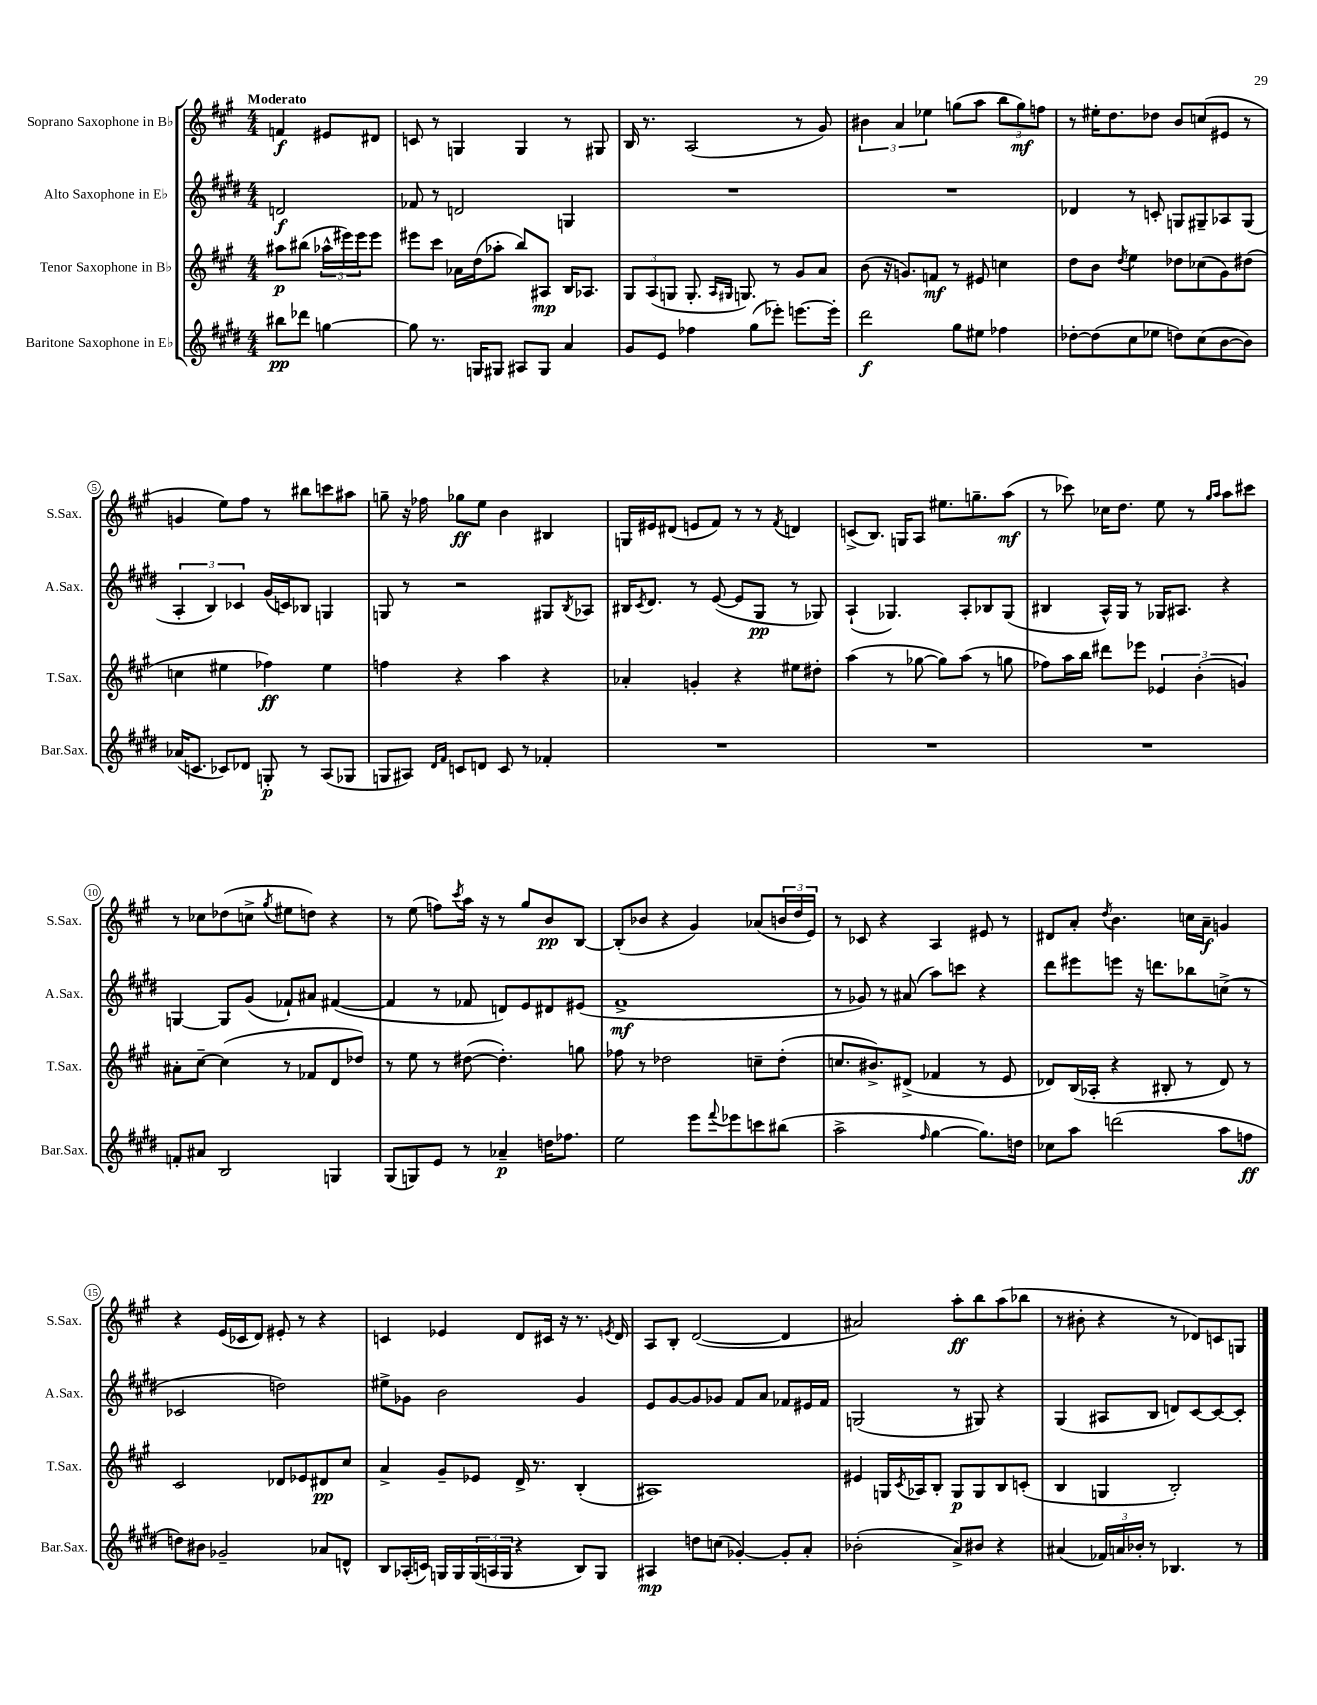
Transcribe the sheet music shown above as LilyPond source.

<<
\new StaffGroup <<
\new Staff = "s0" \with { instrumentName = "Soprano Saxophone in Bb" shortInstrumentName = "S.Sax." } {
    \clef treble \key a \major \numericTimeSignature \time 4/4 \partial 2 \tempo "Moderato"
    f'4\f eis'8 dis'8 |
    c'8 r8 g4 g4 r8 gis8 |
    b16 r8. a2( r8 gis'8) |
    \tuplet 3/2 { bis'4 a'4 ees''4 } g''8( a''8 \tuplet 3/2 { b''8 g''8\mf) f''8 } |
    r8 eis''16-. d''8. des''8 b'8 c''8( eis'8 r8 |
    g'4 e''8) fis''8 r8 bis''8 c'''8 ais''8 |
    g''8-- r16 fes''16 ges''8\ff e''8 b'4 bis4 |
    g16 eis'16 dis'8( e'8 fis'8) r8 r8 \acciaccatura { fis'8 } d'4 |
    c'8->( b8.) g16 a8 eis''8. g''8.-- a''8\mf( |
    r8 ces'''8) ces''16 d''8. e''8 r8 \grace { gis''16 a''16 } a''8 cis'''8 |
    r8 ces''8 des''8( c''8-> \acciaccatura { gis''8 } eis''8 d''8) r4 |
    r8 e''8( f''8) \acciaccatura { cis'''8 } a''16 r16 r8 gis''8 b'8\pp b8~ |
    b8-.( bes'8 r4 gis'4) aes'8( \tuplet 3/2 { b'16 d''16 e'16) } |
    r8 ces'8 r4 a4 eis'8 r8 |
    dis'8 a'8-. \acciaccatura { d''8 } b'4. c''16 a'16--\f g'4 |
    r4 e'16( ces'16 d'8) eis'8-. r8 r4 |
    c'4 ees'4 d'8 cis'16 r16 r8. \acciaccatura { e'8 } d'16 |
    a8 b8-. d'2~( d'4 |
    ais'2) a''8-.\ff b''8 a''8( bes''8 |
    r8 bis'8-. r4 r8 des'8) c'8 g8 \bar "|." |
}
\new Staff = "s1" \with { instrumentName = "Alto Saxophone in Eb" shortInstrumentName = "A.Sax." } {
    \clef treble \key e \major \numericTimeSignature \time 4/4 \partial 2
    d'2\f |
    fes'8 r8 d'2 g4 |
    R1 |
    R1 |
    des'4 r8 c'8-. g8 gis8-- aes8 gis8( |
    \tuplet 3/2 { a4-. b4) ces'4 } gis'16( c'16) bes8 g4 |
    g8 r8 r2 gis8 \acciaccatura { b8 } aes8 |
    bis16 \acciaccatura { cis'8 } dis'8. r8 e'8~( e'8 gis8\pp r8 ges8) |
    a4-!( ges4.) a8-. bes8 ges8( |
    bis4 a16-^) gis16 r8 ges16 ais8. r4 |
    g4~ g8 gis'8( fes'8-!) ais'8 fis'4~( |
    fis'4 r8 fes'8 d'8) e'8 dis'8 eis'8( |
    fis'1->\mf |
    r8 ges'8) r8 ais'8( a''8) c'''8 r4 |
    dis'''8 eis'''8 e'''8 r16 d'''8. bes''8 c''8->( r8 |
    ces'2 d''2) |
    eis''8-> ges'8 b'2 ges'4 |
    e'8 gis'8~ gis'8 ges'8 fis'8 a'8 fes'8 eis'16 fes'16 |
    g2( r8 gis8) r4 |
    gis4( ais8 b8 d'8) cis'8~ cis'8~ cis'8-. \bar "|." |
}
\new Staff = "s2" \with { instrumentName = "Tenor Saxophone in Bb" shortInstrumentName = "T.Sax." } {
    \clef treble \key a \major \numericTimeSignature \time 4/4 \partial 2
    ais''8\p bis''8( \tuplet 3/2 { aes''16-^ eis'''16) eis'''16 } eis'''8 |
    eis'''8 cis'''8 aes'16 d''16( aes''8-. b''8) ais8\mp b16 aes8. |
    \tuplet 3/2 { gis8 a8( g8 } g8.-. \grace { a16 gis16 } g8.) r8 gis'8 a'8 |
    b'8( r16 g'8.) f'8\mf r8 eis'8 c''4 |
    d''8 b'8 \acciaccatura { d''8 } e''4 des''8 ces''8( gis'8) dis''8( |
    c''4 eis''4 fes''4\ff) eis''4 |
    f''4 r4 a''4 r4 |
    aes'4-. g'4-. r4 eis''8 dis''8-. |
    a''4( r8 ges''8~ ges''8) a''8( r8 g''8 |
    fes''8) a''16 b''16 dis'''8 ees'''8 \tuplet 3/2 { ees'4 b'4-.( g'4) } |
    ais'8-. cis''8~-- cis''4( r8 fes'8 d'8 des''8) |
    r8 e''8 r8 dis''8~( dis''4.-.) g''8 |
    fes''8 r8 des''2 c''8-- des''8-.( |
    c''8. bis'8.->) dis'8->( fes'4 r8 e'8 |
    des'8) b16( aes16-. r4 bis8-. r8 des'8) r8 |
    cis'2 des'8 ees'8 dis'8\pp cis''8 |
    a'4-> gis'8-- ees'8 d'16-> r8. b4-.( |
    ais1) |
    eis'4 g16 \acciaccatura { cis'8 } aes16 b8-. g8\p g8 b8 c'8-.( |
    b4 g4 b2-.) \bar "|." |
}
\new Staff = "s3" \with { instrumentName = "Baritone Saxophone in Eb" shortInstrumentName = "Bar.Sax." } {
    \clef treble \key e \major \numericTimeSignature \time 4/4 \partial 2
    bis''8\pp des'''8 g''4~ |
    g''8 r8. g16 gis8 ais8 gis8 a'4 |
    gis'8 e'8 fes''4 gis''8( ees'''8-.) e'''8.~ e'''16-. |
    dis'''2\f gis''8 eis''8 fes''4 |
    des''8~-. des''8( cis''8 ees''8 d''8) cis''8( b'8~ b'8) |
    aes'16( c'8. ces'8) des'8 g8-.\p r8 a8( ges8 |
    g8 ais8) \grace { dis'16 fis'16 } c'8 d'8 c'8 r8 fes'4-. |
    R1 |
    R1 |
    R1 |
    f'8-. ais'8 b2 g4 |
    gis8( g8) e'8 r8 aes'4--\p d''16 fes''8. |
    e''2 e'''8 \appoggiatura { fis'''8 } ees'''8 c'''8 bis''8( |
    a''2-> \grace { fis''16 } gis''4~ gis''8.) d''16 |
    ces''8 a''8 d'''2( a''8 f''8\ff |
    d''8) bis'8 ges'2-- aes'8 d'8-^ |
    b8 aes16-.( c'16) g16 g16 \tuplet 3/2 { g16( a16 g16 } r4 b8) g8 |
    ais4\mp d''8 c''8( ges'4~-.) ges'8-. a'8-. |
    bes'2-.( a'8->) bis'8 r4 |
    ais'4( \tuplet 3/2 { fes'16) a'16 bes'16-. } r8 bes4. r8 \bar "|." |
}
>>
>>
\layout { \context { \Score \override BarNumber.stencil = #(make-stencil-circler 0.1 0.3 ly:text-interface::print) } }
